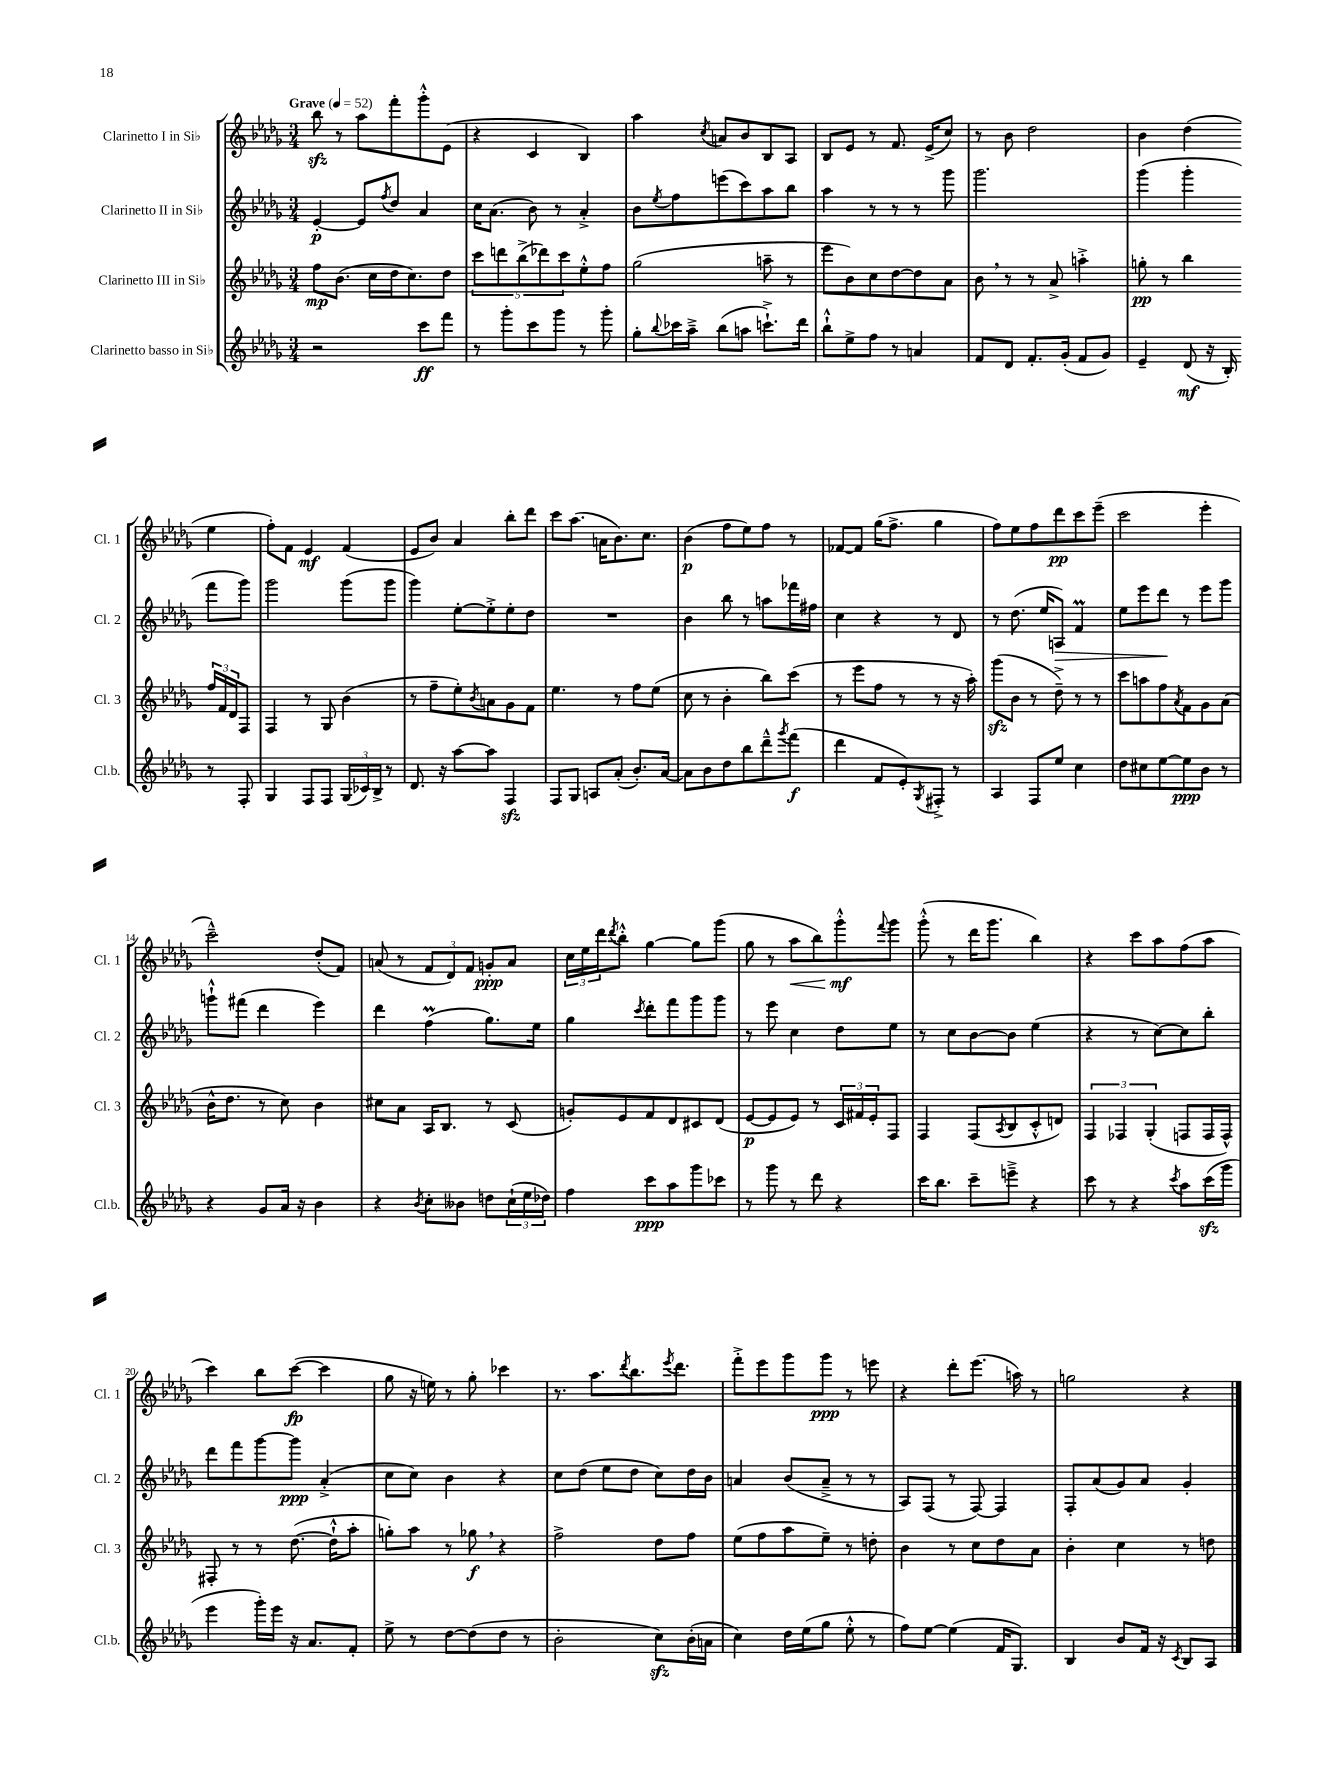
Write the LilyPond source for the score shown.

<<
\new StaffGroup <<
\new Staff = "s0" \with { instrumentName = "Clarinetto I in Sib" shortInstrumentName = "Cl. 1" } {
    \clef treble \key des \major \numericTimeSignature \time 3/4 \tempo "Grave" 4 = 52
    bes''8\sfz r8 aes''8 f'''8-. ges'''8-.-^ ees'8( |
    r4 c'4 bes4) |
    aes''4 \acciaccatura { c''8 } a'8 bes'8 bes8 aes8 |
    bes8 ees'8 r8 f'8. ees'16->( c''8) |
    r8 bes'8 des''2 |
    bes'4 des''4( ees''4 |
    f''8-.) f'8 ees'4\mf f'4( |
    ees'8 bes'8) aes'4 bes''8-. des'''8 |
    c'''8 aes''8.( a'16 bes'8.) c''8. |
    bes'4\p( f''8 ees''8) f''8 r8 |
    fes'8~ fes'8 ges''16( f''8.-> ges''4 |
    f''8) ees''8 f''8 des'''8\pp c'''8 ees'''8--( |
    c'''2 ees'''4-. |
    c'''2---^) des''8-.( f'8) |
    a'8( r8 \tuplet 3/2 { f'8 des'8) f'8 } g'8-.\ppp a'8 |
    \tuplet 3/2 { c''16 ees''16 des'''16 } \acciaccatura { des'''8 } bes''8-.-^ ges''4~ ges''8 ges'''8( |
    ges''8 r8 aes''8\< bes''8) ges'''8-.-^\mf\! \appoggiatura { f'''8 } ges'''8 |
    ges'''8-.-^( r8 des'''16 ges'''8. bes''4) |
    r4 c'''8 aes''8 f''8( aes''8 |
    c'''4) bes''8 c'''8~\fp( c'''4 |
    ges''8 r16 e''16) r8 ges''8-. ces'''4 |
    r8. aes''8. \acciaccatura { des'''8 } bes''8. \acciaccatura { ees'''8 } des'''8. |
    f'''8-.-> ees'''8 ges'''8 ges'''8\ppp r8 e'''8 |
    r4 des'''8-. ees'''8.( a''16) r8 |
    g''2 r4 \bar "|." |
}
\new Staff = "s1" \with { instrumentName = "Clarinetto II in Sib" shortInstrumentName = "Cl. 2" } {
    \clef treble \key des \major \numericTimeSignature \time 3/4
    ees'4~-.\p ees'8 \acciaccatura { f''8 } des''8 aes'4 |
    c''16 aes'8.( bes'8) r8 aes'4-.-> |
    bes'8 \acciaccatura { ees''8 } f''8 e'''8( c'''8) aes''8 bes''8 |
    aes''4 r8 r8 r8 ges'''8 |
    ges'''2. |
    ges'''4( ges'''4-. f'''8 ges'''8) |
    ges'''2 ges'''8( ges'''8 |
    ges'''4) ees''8~-. ees''8-.-> ees''8-. des''8 |
    R2. |
    bes'4 bes''8 r8 a''8 fes'''16 fis''16 |
    c''4 r4 r8 des'8 |
    r8 des''8.( ees''16 a8\>) f'4\prall |
    ees''8 ees'''8 des'''8\! r8 ees'''8 ges'''8 |
    g'''8-!-^ fis'''8( des'''4 ees'''4) |
    des'''4 f''4\prall( ges''8.) ees''16 |
    ges''4 \acciaccatura { c'''8 } des'''8-. f'''8 ges'''8 ges'''8 |
    r8 ees'''8 c''4 des''8 ees''8 |
    r8 c''8 bes'8~ bes'8 ees''4( |
    r4 r8 c''8~) c''8 bes''8-. |
    des'''8 f'''8 ges'''8~ ges'''8\ppp aes'4-.->( |
    c''8 c''8) bes'4 r4 |
    c''8 des''8( ees''8 des''8 c''8) des''16 bes'16 |
    a'4 bes'8( a'8---> r8 r8 |
    aes8) f8( r8 f8~) f4 |
    f8-. aes'8( ges'8) aes'8 ges'4-. \bar "|." |
}
\new Staff = "s2" \with { instrumentName = "Clarinetto III in Sib" shortInstrumentName = "Cl. 3" } {
    \clef treble \key des \major \numericTimeSignature \time 3/4
    f''8\mp bes'8.( c''16 des''16 c''8.) des''8 |
    \tuplet 5/4 { c'''8 d'''8 bes''8->( des'''8) c'''8 } ees''8-.-^ f''8 |
    ges''2( a''8-- r8 |
    ees'''8 bes'8) c''8 des''8~ des''8 aes'8 |
    bes'8 \breathe r8 r8 aes'8-> a''4-.-> |
    g''8-.\pp r8 bes''4 \tuplet 3/2 { f''16 f'16 des'16 } f8 |
    f4 r8 ges8 bes'4( |
    r8 f''8-- ees''8-.) \acciaccatura { bes'8 } a'8 ges'8 f'8 |
    ees''4. r8 f''8 ees''8( |
    c''8 r8 bes'4-. bes''8) c'''8( |
    r8 ees'''8 f''8 r8 r8 r16 aes''16-.) |
    ges'''8\sfz( bes'8 r8 des''8--->) r8 r8 |
    c'''8 a''8 f''8 \acciaccatura { aes'8 } f'8 ges'8 aes'8( |
    bes'16-^ des''8. r8 c''8) bes'4 |
    cis''8 aes'8 aes16 bes8. r8 c'8( |
    g'8-.) ees'8 f'8 des'8 cis'8 des'8( |
    ees'8~\p ees'8 ees'8) r8 \tuplet 3/2 { c'16 fis'16 ees'16-. } f8 |
    f4 f8( \acciaccatura { aes8 } bes8 c'8-.-^ d'8) |
    \tuplet 3/2 { f4 fes4 ges4-.( } f8 f16 f16-^) |
    fis8-. r8 r8 des''8.~( des''16-!-^ aes''8-. |
    g''8-.) aes''8 r8 ges''8\f \breathe r4 |
    f''2-> des''8 f''8 |
    ees''8( f''8 aes''8 ees''8--) r8 d''8-. |
    bes'4 r8 c''8 des''8 aes'8 |
    bes'4-. c''4 r8 d''8 \bar "|." |
}
\new Staff = "s3" \with { instrumentName = "Clarinetto basso in Sib" shortInstrumentName = "Cl.b." } {
    \clef treble \key des \major \numericTimeSignature \time 3/4
    r2 c'''8\ff f'''8 |
    r8 ges'''8-. c'''8 ges'''8 r8 ges'''8-. |
    ges''8-. \appoggiatura { bes''8 } ces'''16 aes''16---> bes''8( a''8 c'''8.-!->) des'''16 |
    bes''8-!-^ ees''8-> f''8 r8 a'4 |
    f'8 des'8 f'8.-. ges'16-.( f'8 ges'8) |
    ees'4-- des'8\mf( r16 bes16-.) r8 f8-. |
    ges4 f8 f8 \tuplet 3/2 { ges16( ces'16) bes16-> } r8 |
    des'8. r16 aes''8~ aes''8 f4\sfz |
    f8 ges8 a8 aes'8-.( bes'8.-.) aes'16~ |
    aes'8 bes'8 des''8 bes''8 des'''8---^ \acciaccatura { ges'''8 } f'''8\f( |
    des'''4 f'8 ees'8-.) \acciaccatura { ges8 } fis8-.-> r8 |
    aes4 f8 ees''8 c''4 |
    des''8 cis''8 ees''8~ ees''8\ppp bes'8 r8 |
    r4 ges'8 aes'16 r16 bes'4 |
    r4 \acciaccatura { bes'8 } c''8-. beses'8 d''8 \tuplet 3/2 { c''16-!( ees''16 des''16) } |
    f''4 c'''8\ppp aes''8 ges'''8 ces'''8 |
    r8 ges'''8 r8 des'''8 r4 |
    c'''16 bes''8. c'''8-- e'''8---> r4 |
    c'''8 r8 r4 \acciaccatura { c'''8 } aes''8 c'''16\sfz( ges'''16 |
    ees'''4 ges'''16-.) ees'''16 r16 aes'8. f'8-. |
    ees''8-> r8 des''8~ des''8( des''8 r8 |
    bes'2-. c''8\sfz) bes'16-.( a'16 |
    c''4) des''16 ees''16( ges''8 ees''8-.-^ r8 |
    f''8) ees''8~ ees''4( f'16 ges8.) |
    bes4 bes'8 f'16 r16 \acciaccatura { c'8 } bes8 aes8 \bar "|." |
}
>>
>>
